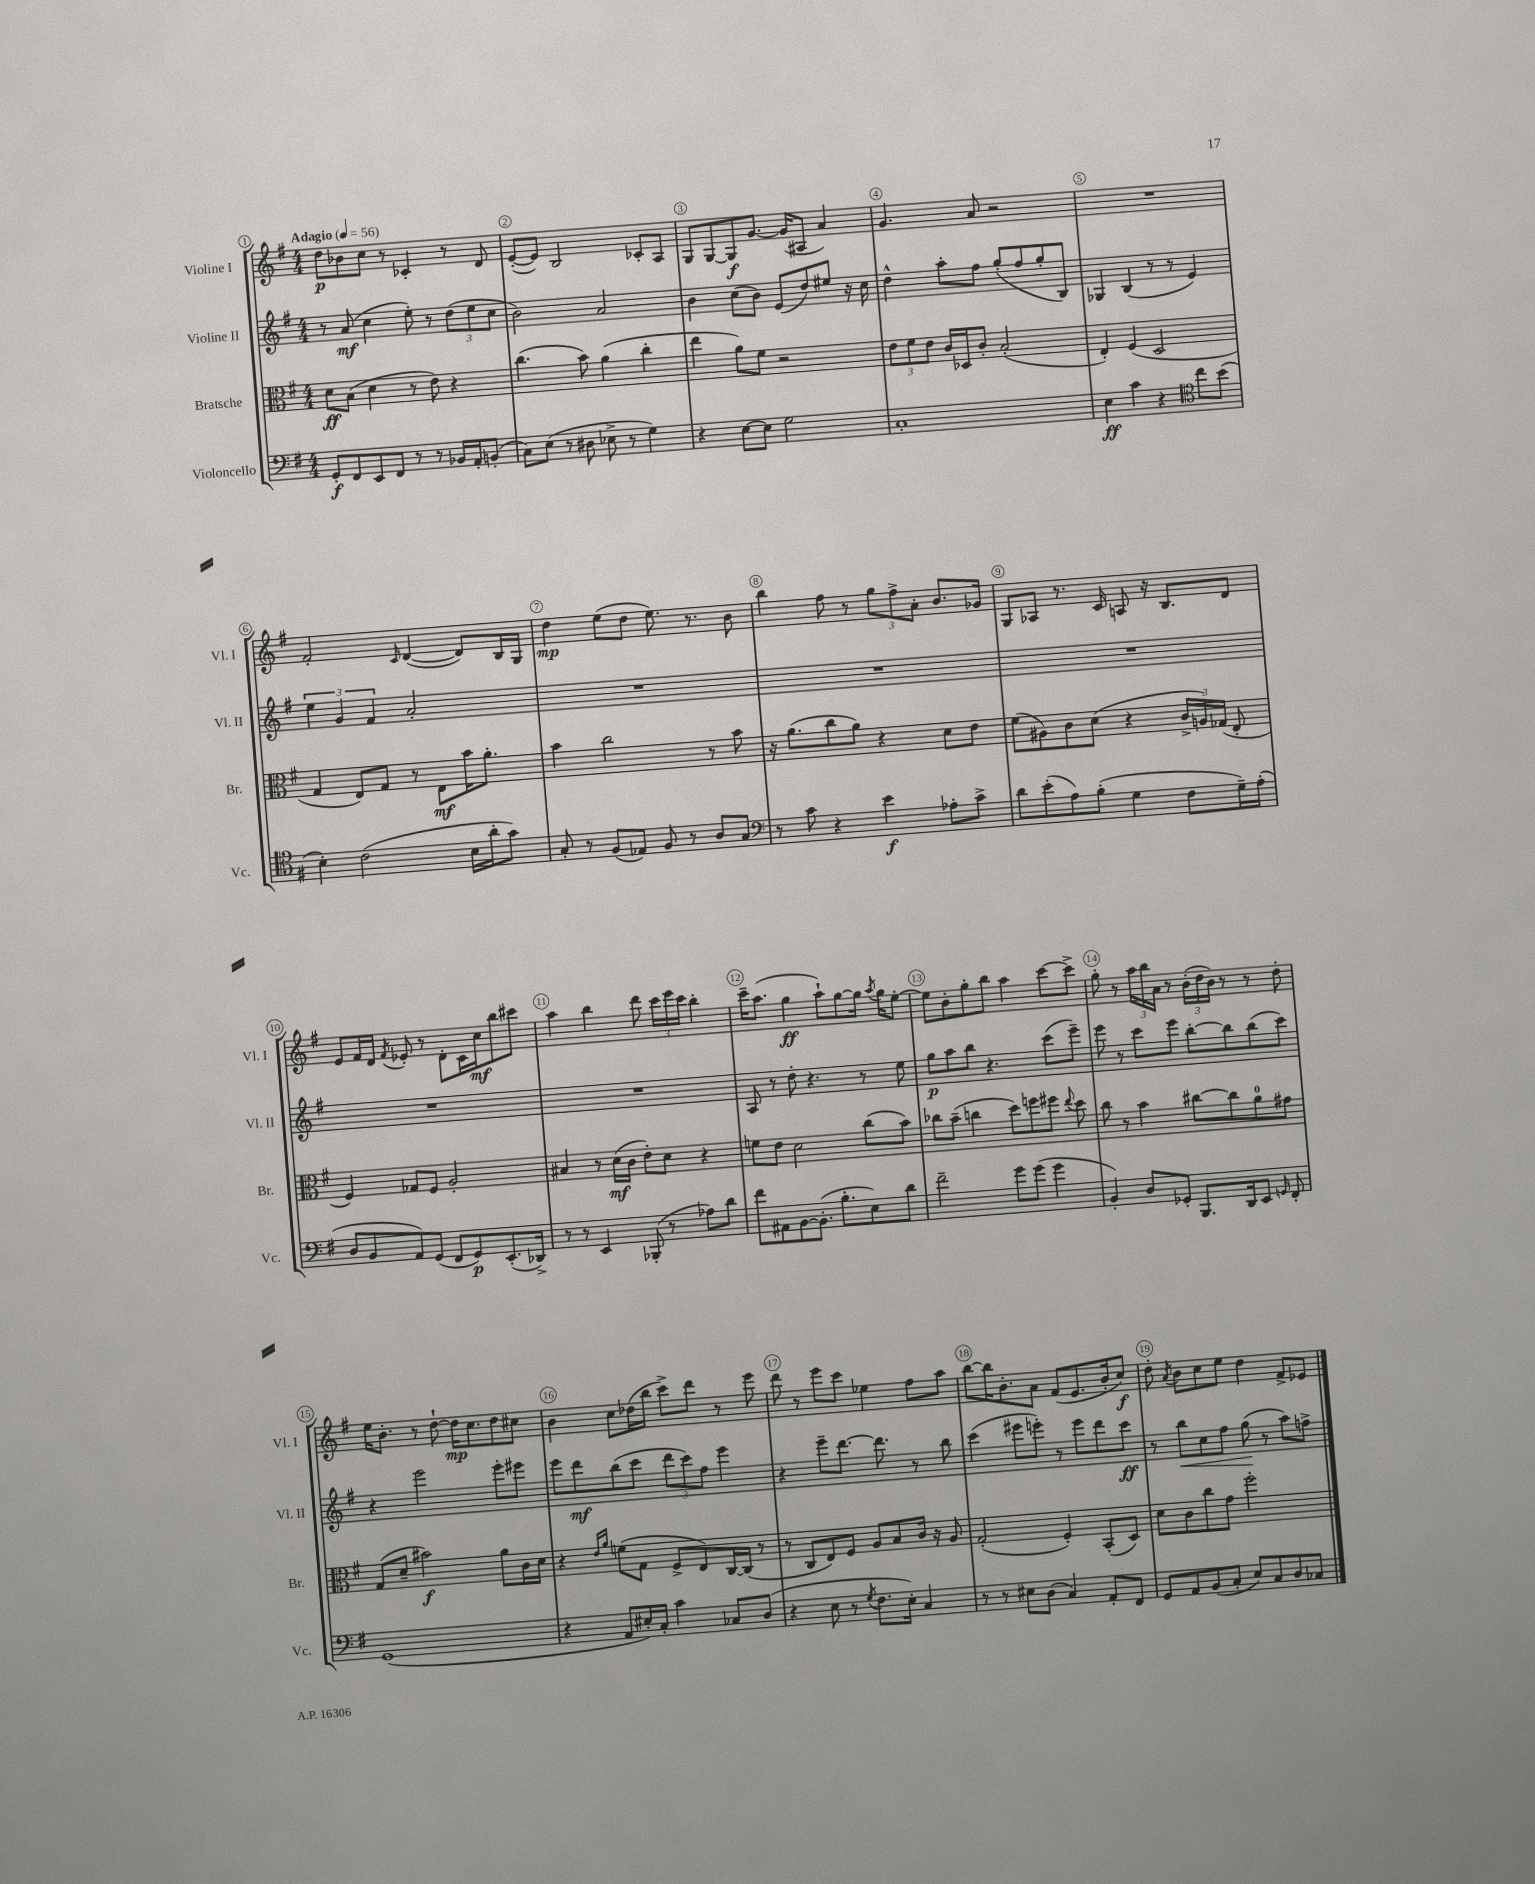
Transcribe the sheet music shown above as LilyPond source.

<<
\new StaffGroup <<
\new Staff = "s0" \with { instrumentName = "Violine I" shortInstrumentName = "Vl. I" } {
    \clef treble \key g \major \numericTimeSignature \time 4/4 \tempo "Adagio" 4 = 56
    \autoBeamOff d''8[\p bes'8 c''8] r8 ces'4-. r8 d'8 |
    e'8[~-.( e'8]) b2 ces'8[-. a8] |
    g8[ g8~ g8\f g'8.]~ g'16[( ais8] a'4) |
    g'4. a'8 r2 |
    R1 |
    fis'2-. \grace { c'16 } d'4~( d'8[) b16 g16] |
    d''4\mp e''8[( d''8] e''8.) r8. b'8 |
    b''4 fis''8 r8 \tuplet 3/2 { g''8[ fis''8-> a'8]-. } b'8.[ ges'16] |
    g8[ aes8] r8. c'16 a8 r16 b8.[ d'8] |
    e'8[ fis'16 d'16] \acciaccatura { fis'8 } ees'8-. r8 d'8[-. c'16 c''16\mf b''8 cis'''8] |
    a''4 b''4 d'''8 \tuplet 3/2 { c'''16[ e'''16 c'''16] } b''4-. |
    c'''16[-- a''8.]( g''4\ff a''8[-!) g''8~ g''16] \acciaccatura { a''8 } g''16[ e''8]~-. |
    e''8[ b'8-. g''8-. b''8] a''4 c'''8[~ c'''8]-> |
    g''8-. r8 \tuplet 3/2 { a''16[ b''16 a'16] } r8 \tuplet 3/2 { b'16[-.( d''16 b'16]) } r8 r8 d''8-. |
    e''16[ b'8.]-. r8 d''8~-! d''16[\mp c''8. d''8 cis''8] |
    b'4 c''8[ des''16( b''16] c'''8[->) d'''8] r8 e'''8 |
    d'''8 r8 e'''8[ c'''8] ees''4 fis''8[ a''8] |
    b''8[~ b''16 b'8.-. a'8] fis'8[( e'8. b'16-. c''8]\f) |
    d''8-. \acciaccatura { a'8 } b'8[ c''8 e''8] d''4 fis'8[-> ees'8] \bar "|." |
}
\new Staff = "s1" \with { instrumentName = "Violine II" shortInstrumentName = "Vl. II" } {
    \clef treble \key g \major \numericTimeSignature \time 4/4
    \autoBeamOff r8 a'8\mf( c''4 e''8-.) r8 \tuplet 3/2 { d''8[( e''8 c''8] } |
    b'2) a'2 |
    b'4 c''8[( b'8]) e'8[( d''8) eis''8] r16 c''16 |
    d''4-^ a''8[-. fis''8] g''8[-.( fis''8 g''8-. b8]) |
    ges4 b4( r8 r8 e'4) |
    \tuplet 3/2 { e''4 g'4 fis'4 } a'2-. |
    R1 |
    R1 |
    R1 |
    R1 |
    R1 |
    a8 r8 d''8-. r4. r8 e''8 |
    g''8[\p a''8 b''8] r4. c'''8[( e'''8]--) |
    e'''8 r8 c'''8[ e'''8] b''8[~-. b''8 b''8( c'''8]) |
    r4 e'''2 e'''8[-. eis'''8] |
    e'''8[ d'''8\mf b''8( c'''8] \tuplet 3/2 { d'''8[ c'''8) fis''8] } e'''4 |
    r4 e'''8[-- d'''8.]~ d'''8. r8 b''8 |
    c'''4( eis'''8[ e'''8]-.) r8 e'''8[ d'''8 c'''8]\ff |
    r8 b''8[\< c''8 fis''8] g''8\!( r8 a''8[) f''8]-> \bar "|." |
}
\new Staff = "s2" \with { instrumentName = "Bratsche" shortInstrumentName = "Br." } {
    \clef alto \key g \major \numericTimeSignature \time 4/4
    \autoBeamOff d'8[\ff b8]( d'4 r8 e'8) r4 |
    c''4.( b'8) a'4( c''4-. |
    e''4 a'8[) fis'8] r2 |
    \tuplet 3/2 { e'8[ fis'8 e'8] } c'16[ des16 c'8]-. b2-.( |
    e4-.) fis4( d2 |
    g4 e8[) g8] r8 e8[\mf b'16 a'8.]-. |
    b'4 c''2 r8 b'8 |
    r16 a'8.[( c''8 a'8]) r4 d'8[ e'8] |
    fis'8[( ais8) c'8 d'8]( r4 \tuplet 3/2 { c'16[-> a16) ges16]( } e8-. |
    fis4) ges8[ fis8] a2-. |
    bis4 r8 d'16[\mf( c'16] e'8[-.) d'8] r4 |
    f'8[ e'8] d'2 c''8[( b'8]) |
    ces''8[ b'8]--( c''4 d''8[) f''8 fis''8] \appoggiatura { e''8 } d''8 |
    c''8 r8 b'4 cis''8[~ cis''8 a'8-0 gis'8] |
    g8[( d'8]-- bis'2\f) a'8[ c'16 d'16] |
    r4 \grace { e'16[ a'16] } f'8[( g8] fis8[-> e8) c16~ c16]( r8 |
    r8 c8[ e8) fis8] a8[ b8 c'16] r16 a8 |
    g2-.( fis4-.) b,8[-.( d8]) |
    d'8[ c'8 c''8 g'8] fis''2-. \bar "|." |
}
\new Staff = "s3" \with { instrumentName = "Violoncello" shortInstrumentName = "Vc." } {
    \clef bass \key g \major \numericTimeSignature \time 4/4
    \autoBeamOff g,8[-.\f fis,8 e,8 fis,8] r8 r8 bes,16[ a,16-. b,8]-.( |
    c8[) e8]( r8 dis8 ees8-> r8 g4) |
    r4 e8[~ e8] g2 |
    c1-. |
    e4\ff c'4 r4 \clef tenor c''8[ b'8]( |
    b4-.) c'2( b16[ a'16-. g'8]) |
    g8-. r8 fis8[( ees8]) fis8 r8 a8[ g8] |
    \clef bass r8 c'8 r4 e'4\f aes8[-. c'8]-> |
    d'8[ e'8-.( a8) b8]-.( g4 fis8[ g16--) a16]-.( |
    d8[ b,8 a,8) g,8]( fis,8[ g,8\p) e,8.-.( des,16]->) |
    r8 r8 e,4 bes,,8-.( r8 aes8[) d'8] |
    fis'8[ ais,8 b,8~ b,8.]-.( b8.[-. e8) d'8] |
    fis'2-- g'8[ g'8]( g'4 |
    b,4-.) d8[ ges,8]-. b,,8.[ d,16 e,8] \grace { g,16 } fis,8-. |
    g,1( |
    r4 a,8[ eis16-.) c16]-. c'4 ces8[ d8]( |
    r4 e8 r8 \acciaccatura { g8 } fis8.[ e16]-.) c4 |
    r8 r8 eis8[ d8]( c4) a,8[-. fis,8] |
    g,8[ a,8 b,8( c8]-. e8[) c8 d8 ces8] \bar "|." |
}
>>
>>
\layout { \context { \Score \override BarNumber.break-visibility = ##(#f #t #t) barNumberVisibility = #all-bar-numbers-visible \override BarNumber.stencil = #(make-stencil-circler 0.1 0.3 ly:text-interface::print) } }
